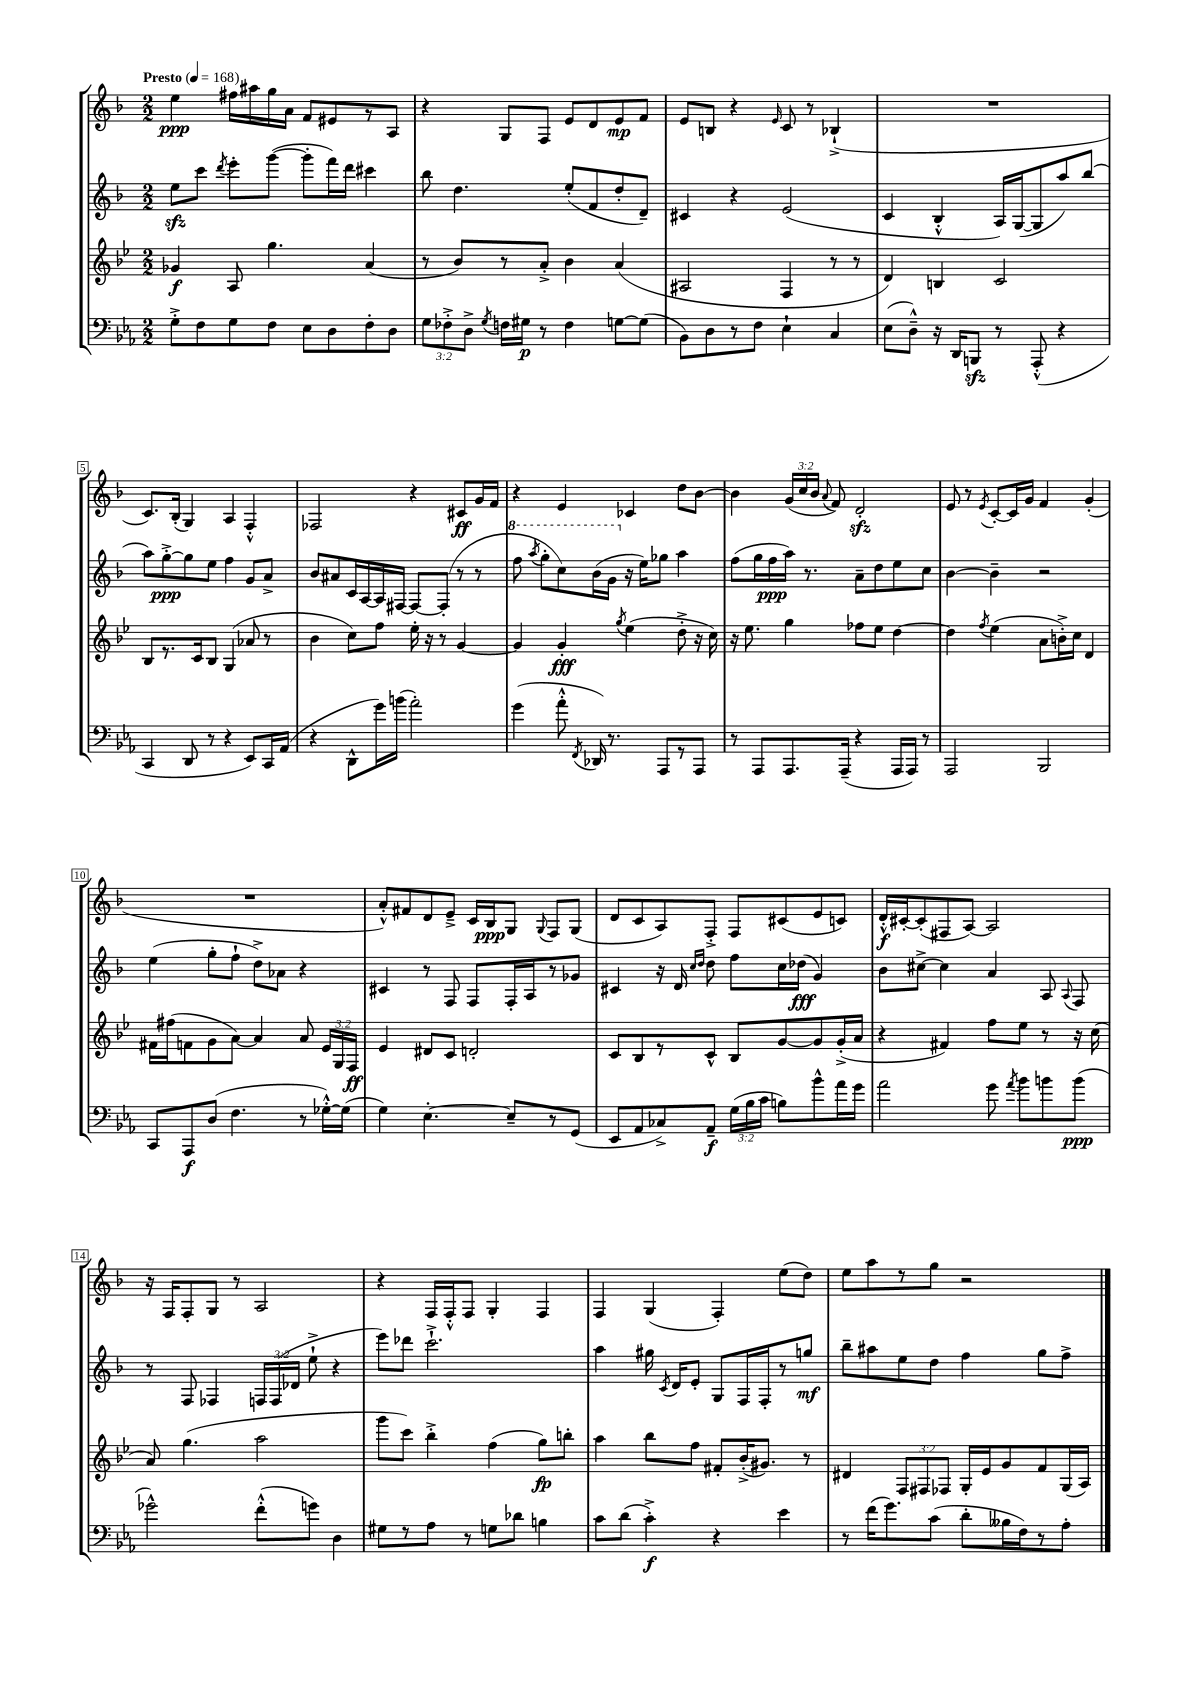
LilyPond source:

<<
\new StaffGroup <<
\new Staff = "s0" {
    \clef treble \key f \major \numericTimeSignature \time 2/2 \override Staff.TupletNumber.text = #tuplet-number::calc-fraction-text \tempo "Presto" 4 = 168
    \autoBeamOff e''4\ppp fis''16[ ais''16 g''16 a'16] f'8[ eis'8 r8 a8] |
    r4 g8[ f8] e'8[ d'8 e'8\mp f'8] |
    e'8[ b8] r4 \grace { e'16 } c'8 r8 bes4-!->( |
    R1 |
    c'8.[) bes16]-.( g4) a4 f4-.-^ |
    fes2 r4 cis'8[\ff g'16 f'16] |
    r4 e'4 ces'4 d''8[ bes'8]~ |
    bes'4 \tuplet 3/2 { g'16[( c''16 bes'16] } \appoggiatura { a'8 } f'8) d'2-.\sfz |
    e'8 r8 \acciaccatura { e'8 } c'8[~-. c'16 g'16] f'4 g'4-.( |
    R1 |
    a'8[-.-^) fis'8 d'8 e'8]---> c'16[ bes16\ppp g8] \appoggiatura { g8 } f8[ g8]( |
    d'8[ c'8 a8) f8]-.-> f8[ cis'8( e'8 c'8]) |
    d'16[-.-^\f cis'16~-. cis'8-.( fis8 a8]~) a2 |
    r16 f16[ f8-. g8] r8 a2 |
    r4 f16[ f16-.-^ f8] g4-. f4 |
    f4 g4( f4-.) e''8[( d''8]) |
    e''8[ a''8 r8 g''8] r2 \bar "|." |
}
\new Staff = "s1" {
    \clef treble \key f \major \numericTimeSignature \time 2/2 \override Staff.TupletNumber.text = #tuplet-number::calc-fraction-text
    \autoBeamOff e''8[\sfz c'''8] \acciaccatura { d'''8 } e'''8[-. g'''8]~( g'''8[-. f'''16) d'''16] cis'''4 |
    bes''8 d''4. e''8[-.( f'8 d''8-. d'8]--) |
    cis'4 r4 e'2( |
    c'4 bes4-.-^ a16[) g16~( g8 a''8) bes''8]( |
    a''8[) g''8~-.->\ppp g''8 e''8] f''4 g'8[ a'8]-> |
    bes'8[ ais'8 c'16 a16~ a16 fis16]~ fis8[~ fis8]-.( r8 r8 |
    \ottava #1 f'''8 \acciaccatura { a'''8 } g'''8[-. c'''8) bes''16( g''16] \ottava #0 r16 e''16[) ges''8] a''4 |
    f''8[( g''16 f''16\ppp a''16]) r8. a'8[-- d''8 e''8 c''8] |
    bes'4~ bes'4-- r2 |
    e''4( g''8[-. f''8]-! d''8[->) aes'8] r4 |
    cis'4 r8 f8 f8[ f16-. a16 r8 ges'8] |
    cis'4 r16 d'16 \grace { c''16[ d''16] } d''8 f''8[ c''16 des''16]\fff( g'4) |
    bes'8[ cis''8]~-> cis''4 a'4 a8 \appoggiatura { a8 } f8 |
    r8 f8 fes4 \tuplet 3/2 { f16[ f16( des'16] } e''8-!-> r4 |
    e'''8[) des'''8] c'''2.-!-> |
    a''4 gis''16 \acciaccatura { c'8 } d'16[ e'8]-. g8[ f16 f16-. r8 g''8]\mf |
    bes''8[-- ais''8 e''8 d''8] f''4 g''8[ f''8]-> \bar "|." |
}
\new Staff = "s2" {
    \clef treble \key bes \major \numericTimeSignature \time 2/2 \override Staff.TupletNumber.text = #tuplet-number::calc-fraction-text
    \autoBeamOff ges'4\f a8 g''4. a'4( |
    r8 bes'8[) r8 a'8]-.-> bes'4 a'4( |
    ais2 f4 r8 r8 |
    d'4) b4 c'2 |
    bes8[ r8. c'16 bes8] g4( aes'8 r8 |
    bes'4 c''8[) f''8] ees''16-. r16 r8 g'4~ |
    g'4 g'4-.\fff \acciaccatura { g''8 } ees''4( d''8-.-> r16 c''16) |
    r16 ees''8. g''4 fes''8[ ees''8] d''4~ |
    d''4 \acciaccatura { f''8 } ees''4( a'8[ b'16-.->) c''16] d'4 |
    fis'16[ fis''16( f'8 g'8 a'8]~) a'4 a'8 \tuplet 3/2 { ees'16[ g16 f16]\ff } |
    ees'4 dis'8[ c'8] d'2-. |
    c'8[ bes8 r8 c'8]-^ bes8[ g'8~ g'8 g'16-.->( a'16] |
    r4 fis'4) f''8[ ees''8] r8 r16 c''16( |
    a'8) g''4.( a''2 |
    g'''8[ c'''8]) bes''4-.-> f''4( g''8[\fp) b''8]-. |
    a''4 bes''8[ f''8] fis'8[-. bes'16-.->( gis'8.]) r8 |
    dis'4 \tuplet 3/2 { f8[ fis8 fes8] } g16[-. ees'16 g'8 f'8 g16( a16]) \bar "|." |
}
\new Staff = "s3" {
    \clef bass \key ees \major \numericTimeSignature \time 2/2 \override Staff.TupletNumber.text = #tuplet-number::calc-fraction-text
    \autoBeamOff g8[-.-> f8 g8 f8] ees8[ d8 f8-. d8] |
    \tuplet 3/2 { g8[ fes8-.-> d8]-> } \acciaccatura { g8 } f16[ gis16]\p r8 f4 g8[~ g8]( |
    bes,8[) d8 r8 f8] ees4-! c4 |
    ees8[( d8]---^) r16 d,16[ b,,8]\sfz r8 aes,,8-.-^( r4 |
    c,4 d,8 r8 r4 ees,8[) c,16 aes,16]( |
    r4 d,8[-^ g'16) b'16]( aes'2-.) |
    g'4( aes'8-.-^ \acciaccatura { f,8 } des,16) r8. aes,,8[ r8 aes,,8] |
    r8 aes,,8[ aes,,8. aes,,16]--( r4 aes,,16[ aes,,16]) r8 |
    aes,,2 bes,,2 |
    c,8[ aes,,8\f d8]( f4. r8 ges16[~-.-^) ges16]( |
    g4) ees4.~-. ees8[-- r8 g,8]( |
    ees,8[ aes,8 ces8->) aes,8]--\f \tuplet 3/2 { g16[( bes16 c'16] } b8[) bes'8-^ aes'16 g'16] |
    aes'2 g'8 \acciaccatura { aes'8 } bes'8[ b'8 b'8]\ppp( |
    ges'2-^) f'8[-.-^( g'8]) d4 |
    gis8[ r8 aes8] r8 g8[ des'8] b4 |
    c'8[ d'8]( c'4-.->\f) r4 ees'4 |
    r8 f'16[( g'8.) c'8]( d'8[-. beses16 f16) r8 aes8]-. \bar "|." |
}
>>
>>
\layout { \context { \Score \override BarNumber.stencil = #(make-stencil-boxer 0.1 0.3 ly:text-interface::print) } }
